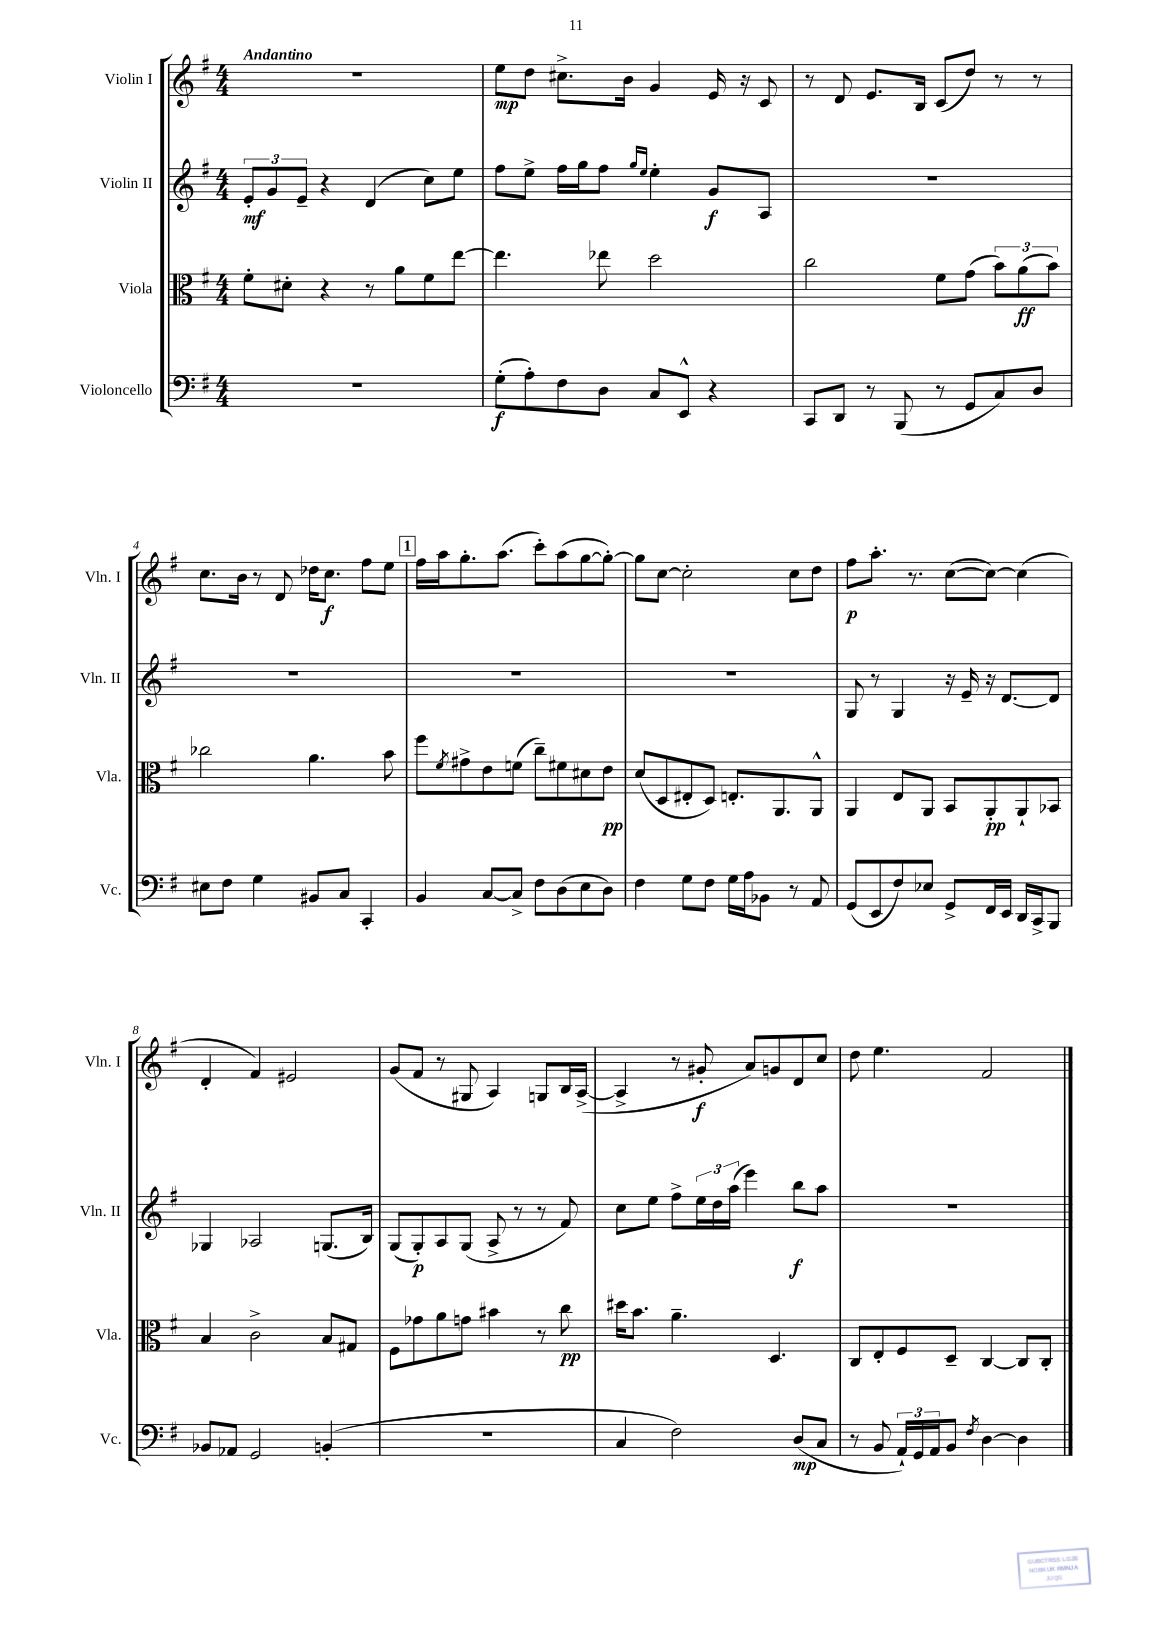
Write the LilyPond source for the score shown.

<<
\new StaffGroup <<
\new Staff = "s0" \with { instrumentName = "Violin I" shortInstrumentName = "Vln. I" } {
    \clef treble \key g \major \numericTimeSignature \time 4/4 \tempo "Andantino"
    r1 |
    e''8\mp d''8 cis''8.-> b'16 g'4 e'16 r16 c'8 |
    r8 d'8 e'8. b16 c'8( d''8) r8 r8 |
    c''8. b'16 r8 d'8 des''16 c''8.\f fis''8 e''8 |
    \mark \markup { \box "1" } fis''16 a''16 g''8.-. a''8.( c'''8-.) a''8( g''8~ g''8~-.) |
    g''8 c''8~ c''2-. c''8 d''8 |
    fis''8\p a''8.-. r8. c''8~( c''8~) c''4( |
    d'4-. fis'4) eis'2 |
    g'8( fis'8 r8 gis8 a4) g8 b16 a16~->( |
    a4-> r8 gis'8-.\f a'8) g'8 d'8 c''8 |
    d''8 e''4. fis'2 \bar "|." |
}
\new Staff = "s1" \with { instrumentName = "Violin II" shortInstrumentName = "Vln. II" } {
    \clef treble \key g \major \numericTimeSignature \time 4/4
    \tuplet 3/2 { e'8-.\mf g'8 e'8-- } r4 d'4( c''8) e''8 |
    fis''8 e''8-> fis''16 g''16 fis''8 \grace { g''16 e''16 } e''4-. g'8\f a8 |
    R1 |
    R1 |
    \mark \markup { \box "1" } R1 |
    R1 |
    g8 r8 g4 r16 e'16-- r16 d'8.~ d'8 |
    ges4 aes2 g8.( b16) |
    g8( g8-.\p) a8 g8( a8-> r8 r8 fis'8) |
    c''8 e''8 fis''8-> \tuplet 3/2 { e''16 d''16 a''16( } e'''4) b''8\f a''8 |
    r1 \bar "|." |
}
\new Staff = "s2" \with { instrumentName = "Viola" shortInstrumentName = "Vla." } {
    \clef alto \key g \major \numericTimeSignature \time 4/4
    fis'8-. dis'8-. r4 r8 a'8 fis'8 e''8~ |
    e''4. ees''8 d''2 |
    c''2 fis'8 g'8( \tuplet 3/2 { b'8) a'8\ff( b'8) } |
    ces''2 a'4. b'8 |
    \mark \markup { \box "1" } fis''8 \acciaccatura { fis'8 } gis'8-> e'8 f'8( c''8--) fis'8 dis'8 e'8\pp |
    d'8( d8 eis8-. d8) e8.-. a,8. a,8-^ |
    a,4 e8 a,8 b,8 a,8-.\pp a,8-! bes,8 |
    b4 c'2-> b8 gis8 |
    fis8 ges'8 a'8 g'8 bis'4 r8 c''8\pp |
    dis''16 b'8. a'4.-- d4. |
    c8 e8-. fis8 d8-- c4~ c8 c8-. \bar "|." |
}
\new Staff = "s3" \with { instrumentName = "Violoncello" shortInstrumentName = "Vc." } {
    \clef bass \key g \major \numericTimeSignature \time 4/4
    R1 |
    g8-.\f( a8-.) fis8 d8 c8 e,8-^ r4 |
    c,8 d,8 r8 b,,8( r8 g,8 c8) d8 |
    eis8 fis8 g4 bis,8 c8 c,4-. |
    \mark \markup { \box "1" } b,4 c8~ c8-> fis8 d8( e8 d8) |
    fis4 g8 fis8 g16 a16 bes,8 r8 a,8 |
    g,8( e,8 fis8) ees8 g,8-> fis,16 e,16 d,16 c,16-> b,,8 |
    bes,8 aes,8 g,2 b,4-.( |
    R1 |
    c4 fis2) d8\mp( c8 |
    r8 b,8 \tuplet 3/2 { a,16-!) g,16 a,16 } b,8 \acciaccatura { fis8 } d4~ d4 \bar "|." |
}
>>
>>
